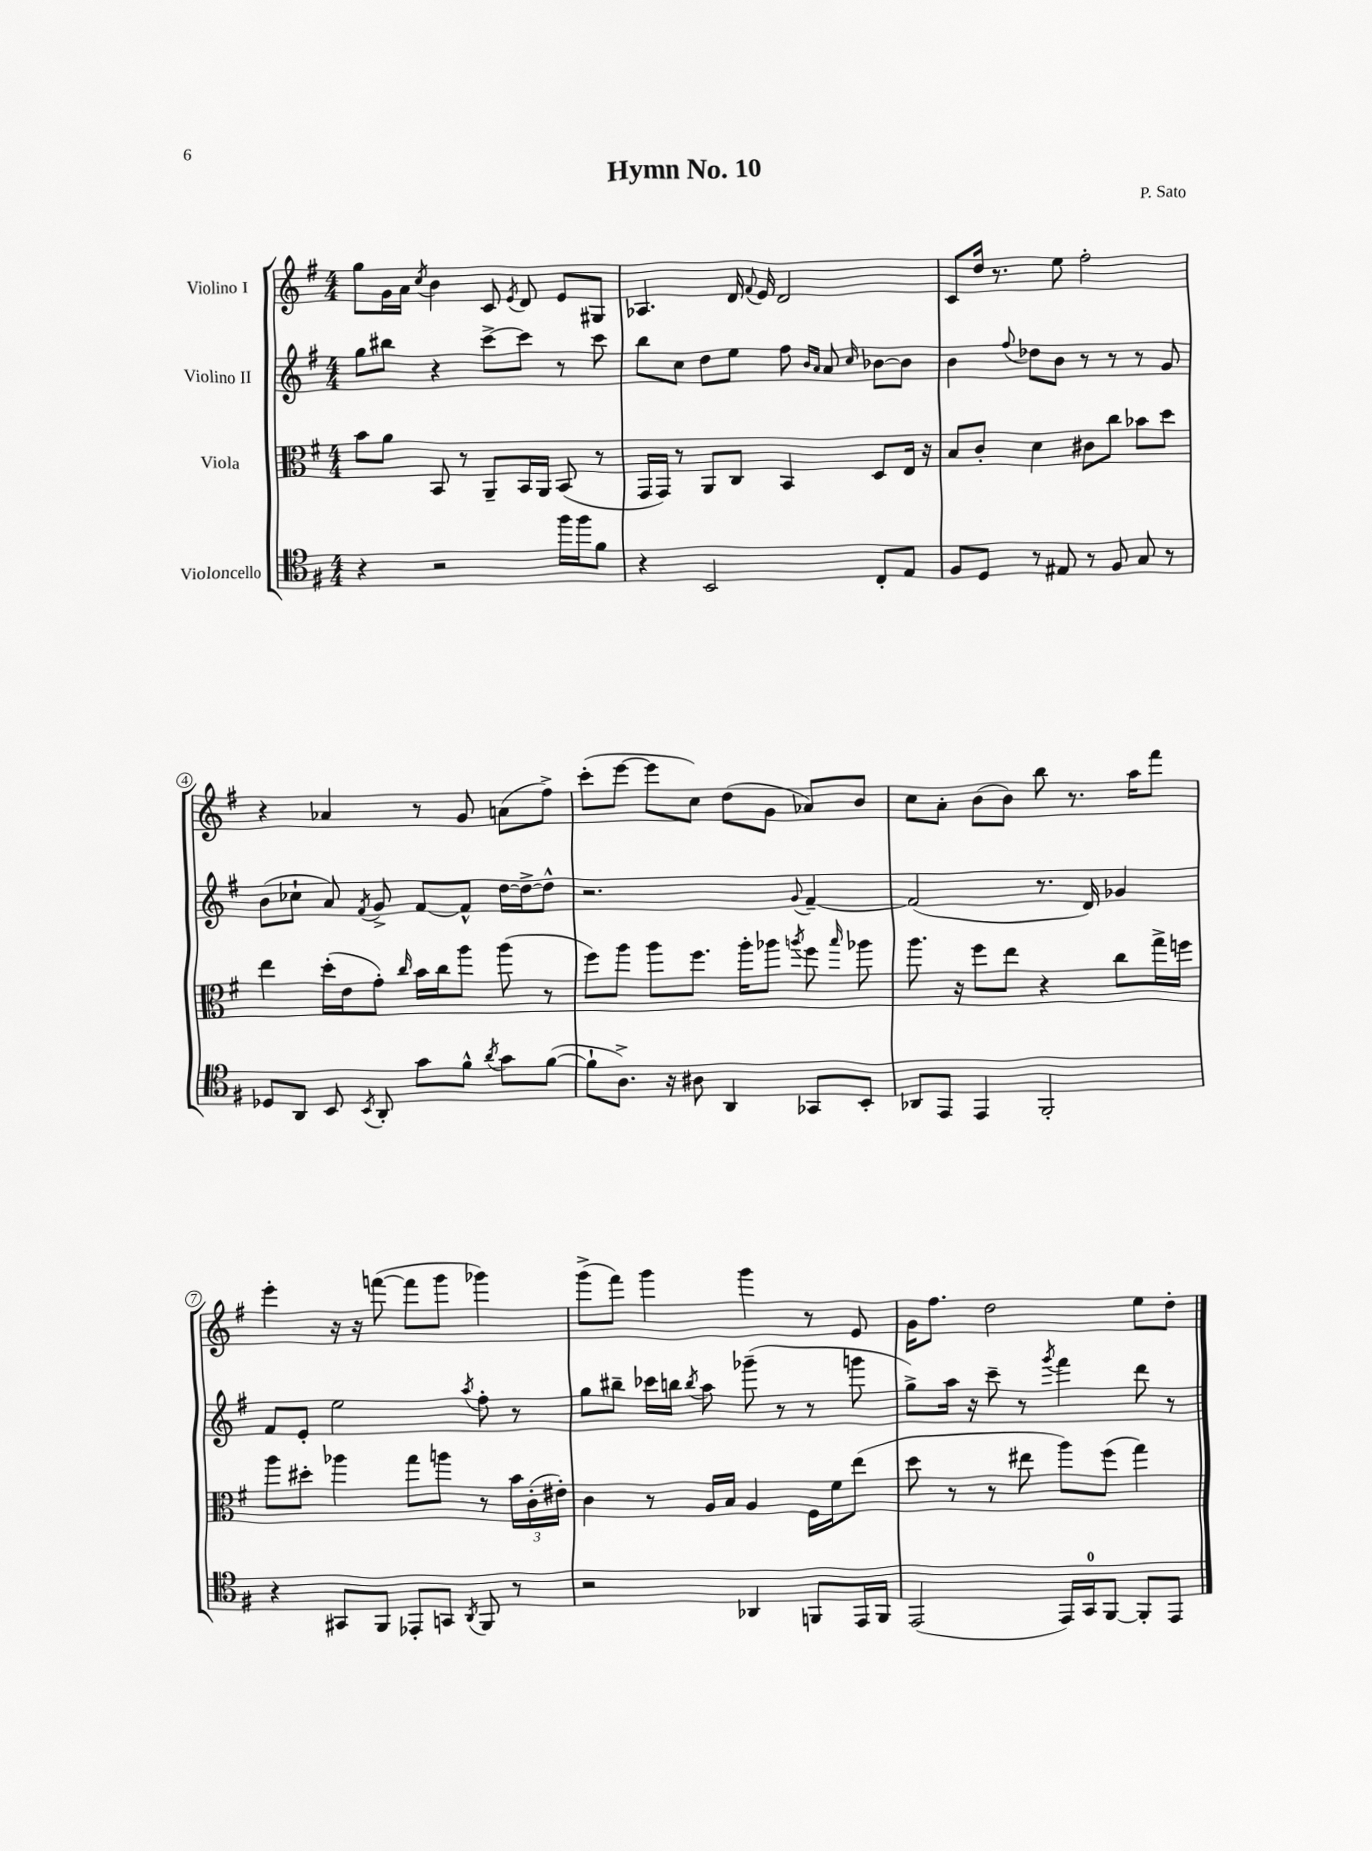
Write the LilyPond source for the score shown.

\header { title = "Hymn No. 10" composer = "P. Sato" }
<<
\new StaffGroup <<
\new Staff = "s0" \with { instrumentName = "Violino I" } {
    \clef treble \key g \major \numericTimeSignature \time 4/4
    \autoBeamOff g''8[ g'16 a'16] \acciaccatura { c''8 } b'4 c'8 \acciaccatura { e'8 } d'8 e'8[ gis8] |
    aes4. d'16 \appoggiatura { fis'8 } e'16 d'2 |
    c'8[ d''16] r8. e''8 fis''2-. |
    r4 aes'4 r8 g'8 a'8[( fis''8]->) |
    c'''8[-.( e'''8]~ e'''8[ c''8]) d''8[( g'8] aes'8[) b'8] |
    c''8[ a'8]-. b'8[( b'8]) b''8 r8. a''16[ fis'''8] |
    e'''4-. r16 r16 f'''8~( f'''8[ g'''8] ges'''4) |
    g'''8[->( fis'''8]) g'''4 g'''4 r8 e'8 |
    g'16[ fis''8.] d''2 e''8[ d''8]-. \bar "|." |
}
\new Staff = "s1" \with { instrumentName = "Violino II" } {
    \clef treble \key g \major \numericTimeSignature \time 4/4
    \autoBeamOff g''8[ bis''8] r4 c'''8[~-> c'''8] r8 c'''8 |
    b''8[ c''8] d''8[ e''8] fis''8 \grace { b'16[ a'16] } a'8 \grace { c''16 } bes'8[~ bes'8] |
    b'4 \appoggiatura { fis''8 } des''8[ b'8] r8 r8 r8 g'8 |
    b'8[( ces''8]-! a'8) \acciaccatura { fis'8 } g'8-> fis'8[~ fis'8]-^ d''16[~ d''16~-> d''8]-^ |
    r2. \appoggiatura { g'8 } fis'4~-- |
    fis'2( r8. d'16) ges'4 |
    fis'8[ e'8]-. e''2 \acciaccatura { a''8 } fis''8-. r8 |
    g''8[ bis''8]-- ces'''16[ b''16] \acciaccatura { b''8 } a''8 ges'''8--( r8 r8 g'''8 |
    g''8[->) a''16] r16 c'''8-- r8 \acciaccatura { g'''8 } fis'''4 d'''8 r8 \bar "|." |
}
\new Staff = "s2" \with { instrumentName = "Viola" } {
    \clef alto \key g \major \numericTimeSignature \time 4/4
    \autoBeamOff b'8[ a'8] b,8 r8 a,8[-- b,16 a,16] b,8( r8 |
    g,16[ g,16]) r8 a,8[ c8] b,4 d8[ e16] r16 |
    b8[ c'8]-. d'4 cis'8[ c''8] bes'8[ d''8] |
    e''4 d''16[-.( e'16 g'8]-.) \grace { c''16 } b'16[ c''16 a''8] a''8( r8 |
    fis''8[) a''8] a''8[ fis''8.] a''16[-. aes''8] \acciaccatura { a''8 } fis''8 \grace { b''16 } aes''8 |
    a''8. r16 fis''8[ e''8] r4 c''8[ g''16-> f''16] |
    a''8[ dis''8]-. aes''4 g''8[ a''8] r8 \tuplet 3/2 { b'16[ c'16-.( eis'16]-.) } |
    c'4 r8 a16[ b16] a4 fis16[ fis'16 e''8]( |
    d''8 r8 r8 eis''8 a''8[) fis''8]( g''4) \bar "|." |
}
\new Staff = "s3" \with { instrumentName = "Violoncello" } {
    \clef tenor \key g \major \numericTimeSignature \time 4/4
    \autoBeamOff r4 r2 fis''16[ fis''16 fis'8] |
    r4 b,2 c8[-. e8] |
    fis8[ d8] r8 eis8 r8 fis8 g8 r8 |
    des8[ a,8] b,8 \acciaccatura { b,8 } a,8-. g'8[ fis'8]-^ \acciaccatura { a'8 } g'8[ fis'8]~( |
    fis'8[-! a8.]->) r16 ais8 a,4 ges,8[ b,8]-. |
    aes,8[ e,8] e,4 fis,2-. |
    r4 gis,8[ fis,8] ees,8[-. g,8] \acciaccatura { a,8 } fis,8 r8 |
    r2 aes,4 f,8[ e,16 f,16] |
    e,2( e,16[) g,16-0 fis,8]~ fis,8[-. e,8] \bar "|." |
}
>>
>>
\layout { \context { \Score \override BarNumber.stencil = #(make-stencil-circler 0.1 0.3 ly:text-interface::print) } }
